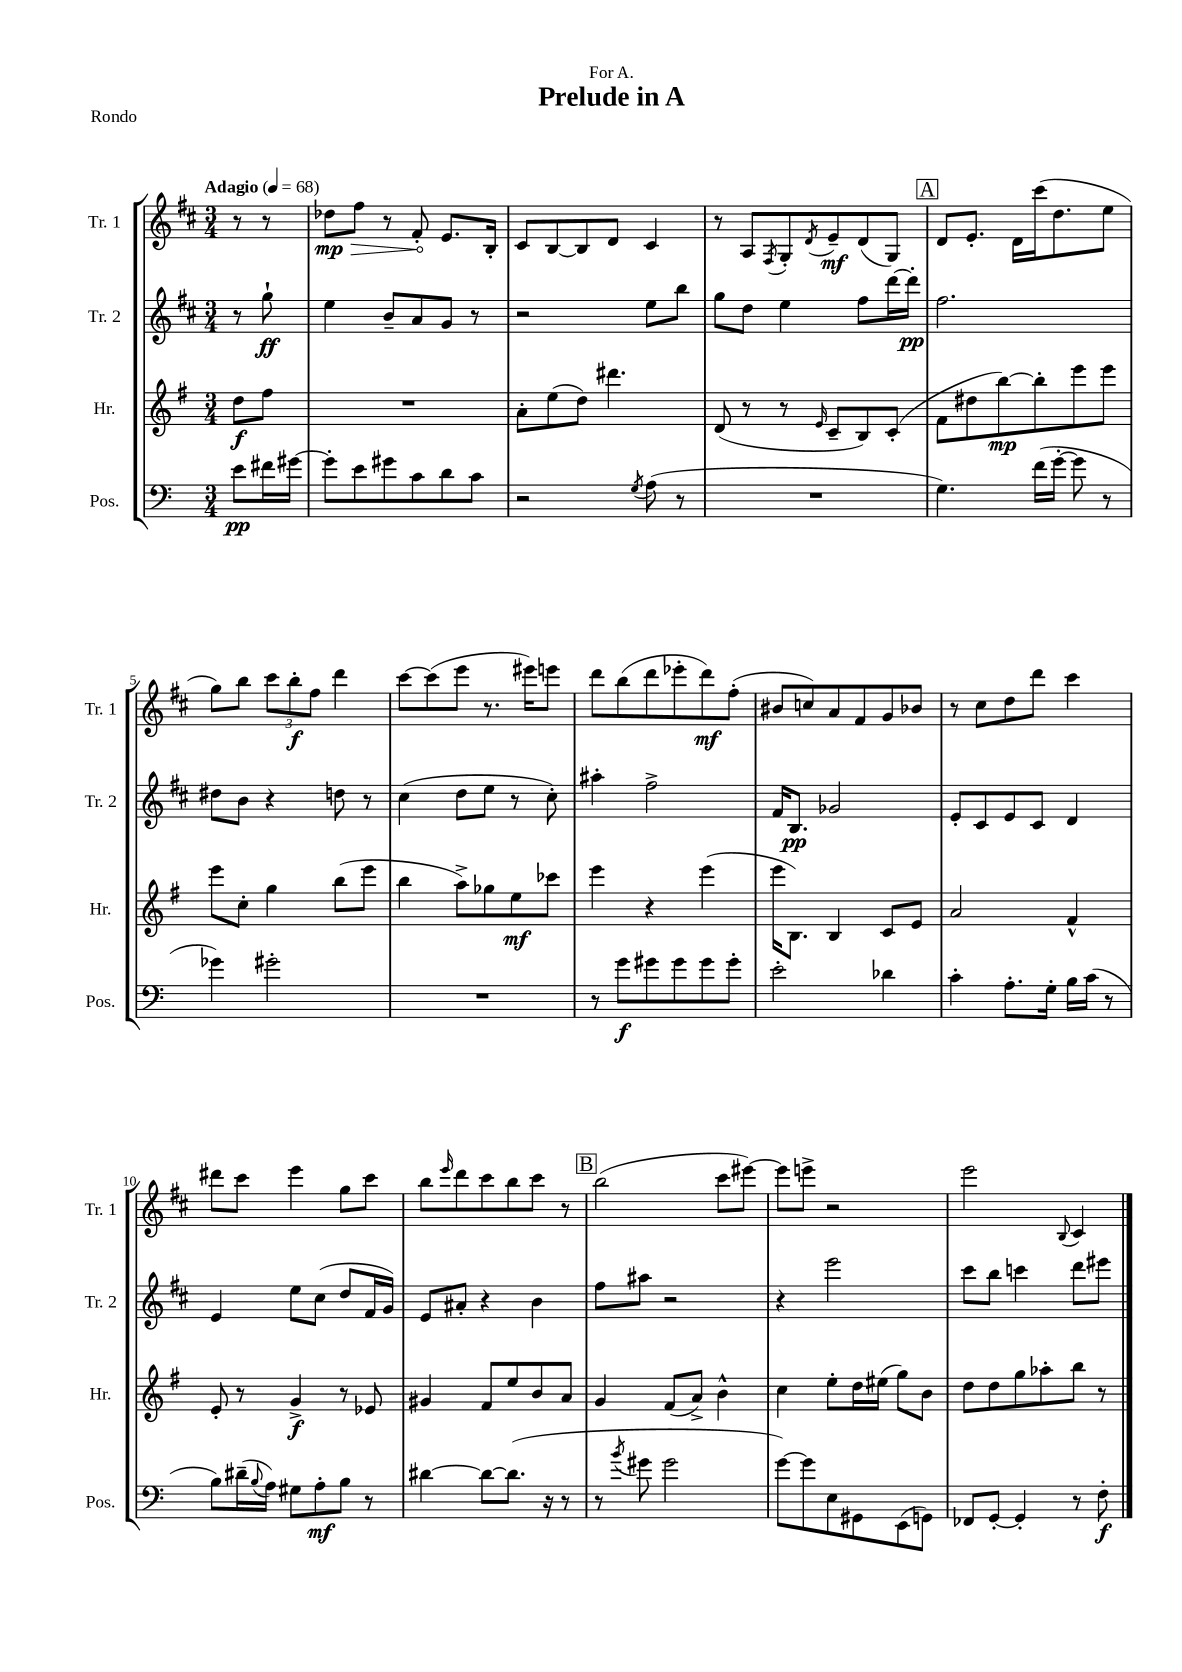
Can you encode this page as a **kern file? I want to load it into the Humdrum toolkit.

**kern	**kern	**kern	**kern
*staff4	*staff3	*staff2	*staff1
*clefF4	*clefG2	*clefG2	*clefG2
*k[]	*k[f#]	*k[f#c#]	*k[f#c#]
*M3/4	*M3/4	*M3/4	*M3/4
*MM68	*MM68	*MM68	*MM68
8e	8dd	8r	8r
16f#	8ff#	8gg`	8r
[16g#	.	.	.
=	=	=	=
8g#']	2.r	4ee	8dd-
8e	.	.	8ff#
8g#	.	8b~	8r
8c	.	8a	8f#'
8d	.	8g	8.e
8c	.	8r	.
.	.	.	16B'
=	=	=	=
2r	8a'	2r	8c#
.	(8ee	.	[8B
.	8dd)	.	8B]
.	4.ddd#	.	8d
8qG	.	.	.
(8A	.	8ee	4c#
8r	.	8bb	.
=	=	=	=
2.r	(8d	8gg	8r
.	8r	8dd	8A
.	.	.	8qF#
.	8r	4ee	8G'
.	16qqe	.	8qd
.	8c~	.	8e~
.	8B)	8ff#	(8d
.	(8c'	[16ddd	8G)
.	.	16ddd']	.
=	=	=	=
4.G)	8f#	2.ff#	8d
.	8dd#	.	8.e'
.	[8bb)	.	.
.	.	.	16d
(16f	8bb']	.	(16ccc#
[16g'	.	.	8.dd
8g]	8eee	.	.
8r	8eee	.	8ee
=	=	=	=
4g-)	8eee	8dd#	8gg)
.	8cc'	8b	8bb
2g#'	4gg	4r	12ccc#
.	.	.	12bb'
.	.	.	12ff#
.	(8bb	8dd	4ddd
.	8eee	8r	.
=	=	=	=
2.r	4bb	(4cc#	[8ccc#
.	.	.	(8ccc#]
.	8aa^)	8dd	8eee
.	8gg-	8ee	8.r
.	8ee	8r	.
.	.	.	16eee#)
.	8ccc-	8cc#')	8eee
=	=	=	=
8r	4eee	4aa#'	8ddd
8g	.	.	(8bb
8g#	4r	2ff#^	8ddd
8g#	.	.	8eee-'
8g#	(4eee	.	8ddd)
8g#'	.	.	(8ff#'
=	=	=	=
2e'	16eee	16f#	8b#
.	8.B)	8.B	.
.	.	.	8cc)
.	4B	2g-	8a
.	.	.	8f#
4d-	8c	.	8g
.	8e	.	8b-
=	=	=	=
4c'	2a	8e'	8r
.	.	8c#	8cc#
8.A'	.	8e	8dd
.	.	8c#	8ddd
16G'	.	.	.
16B	4f#^^	4d	4ccc#
(16c	.	.	.
8r	.	.	.
=	=	=	=
8B)	8e'	4e	8ddd#
(16d#~	8r	.	8ccc#
8qqB	.	.	.
16A)	.	.	.
8G#	4g^	8ee	4eee
8A'	.	(8cc#	.
8B	8r	8dd	8gg
8r	8e-	16f#	8ccc#
.	.	16g)	.
=	=	=	=
[4d#	4g#	8e	8bb
.	.	.	16qqeee
.	.	8a#'	8ddd
8d#_	8f#	4r	8ccc#
(8.d#]	8ee	.	8bb
.	8b	4b	8ccc#
16r	.	.	.
8r	8a	.	8r
=	=	=	=
8r	4g	8ff#	(2bb
8qb	.	.	.
8g#	.	8aa#	.
2g#	(8f#	2r	.
.	8a^)	.	.
.	4b^^	.	8ccc#
.	.	.	[8eee#)
=	=	=	=
[8g)	4cc	4r	8eee#]
8g]	.	.	8eee^
8E	8ee'	2eee	2r
8GG#	16dd	.	.
.	(16ee#	.	.
(8EE	8gg)	.	.
8GG)	8b	.	.
=	=	=	=
8FF-	8dd	8ccc#	2eee
[8GG'	8dd	8bb	.
4GG']	8gg	4ccc	.
.	8aa-'	.	.
.	.	.	8qqB
8r	8bb	8ddd	4c#
8F'	8r	8eee#	.
==	==	==	==
*-	*-	*-	*-
